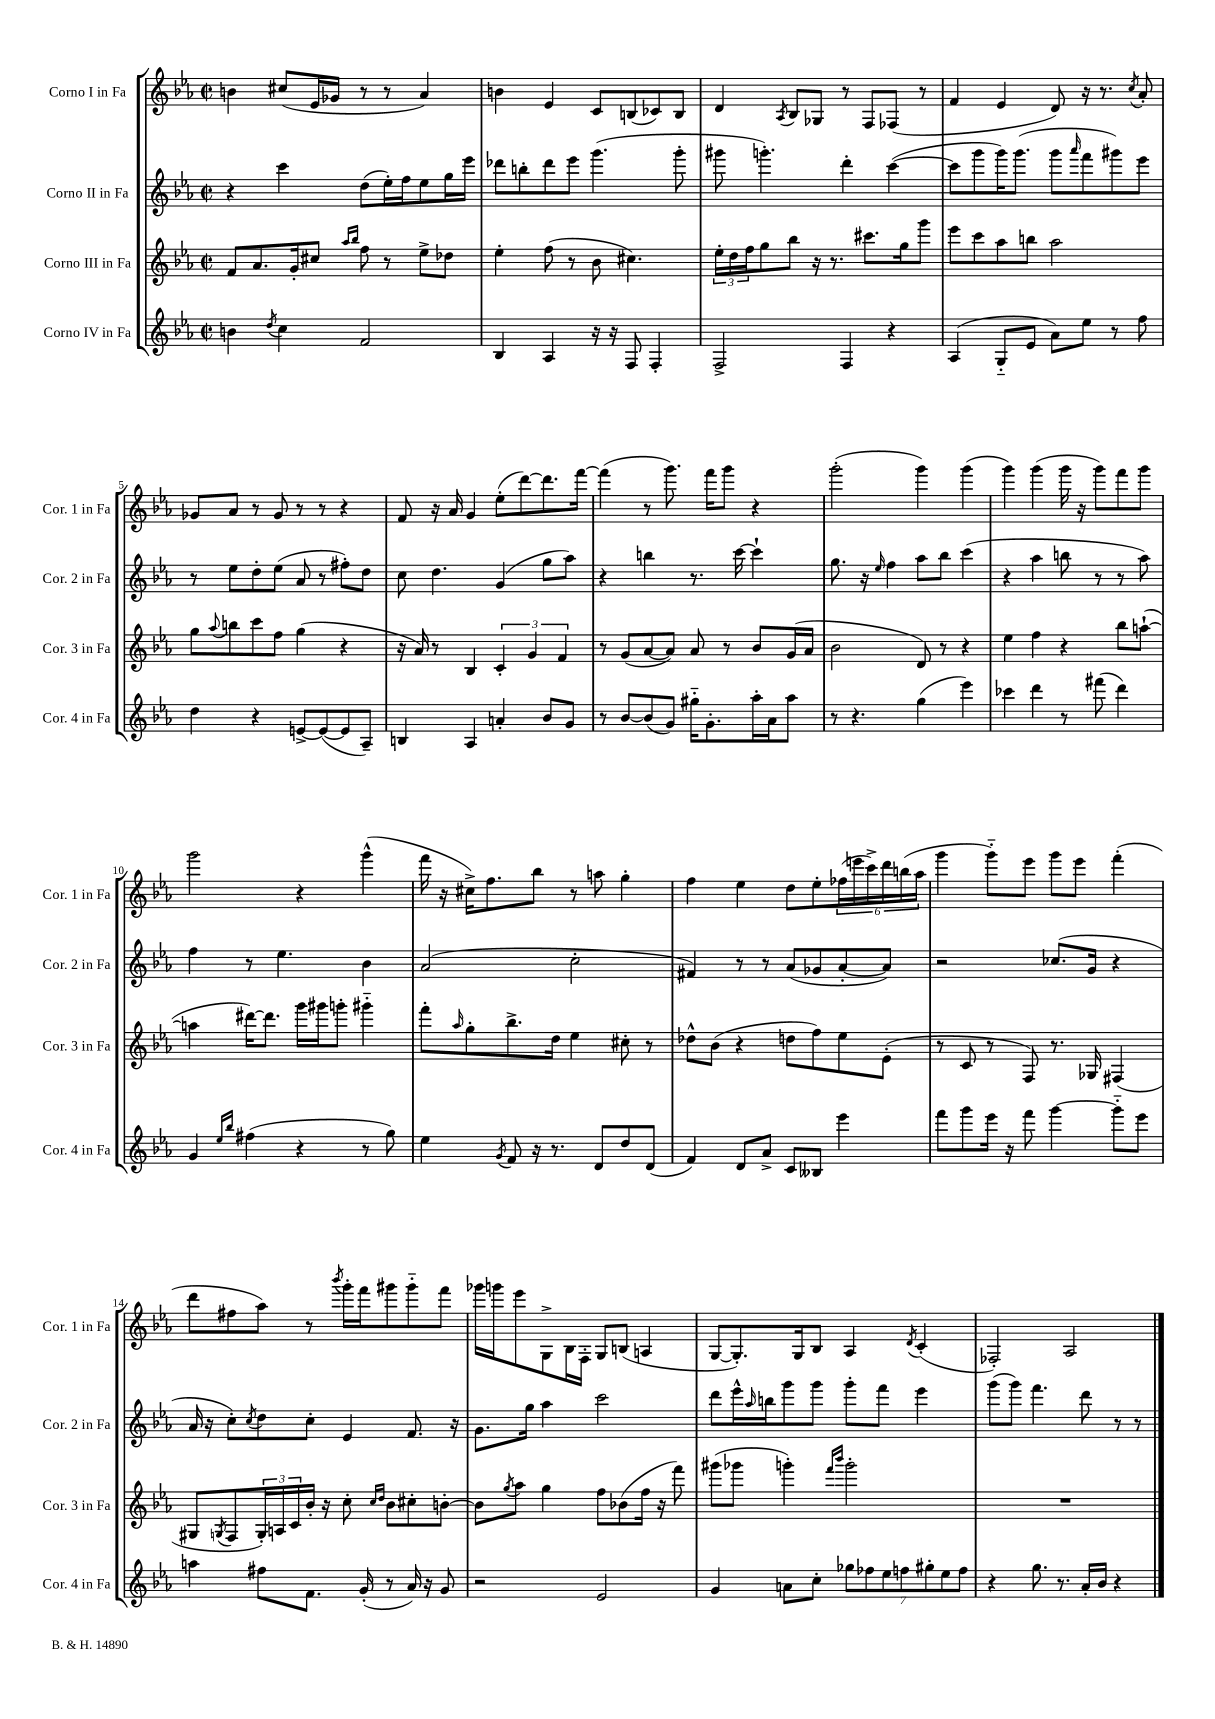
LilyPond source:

<<
\new StaffGroup <<
\new Staff = "s0" \with { instrumentName = "Corno I in Fa" shortInstrumentName = "Cor. 1 in Fa" } {
    \clef treble \key ees \major \defaultTimeSignature \time 2/2
    b'4 cis''8( ees'16 ges'16 r8 r8 aes'4) |
    b'4 ees'4 c'8 b8( ces'8) b8 |
    d'4 \acciaccatura { aes8 } bes8 ges8 r8 f8 fes8( r8 |
    f'4 ees'4 d'8) r16 r8. \acciaccatura { c''8 } aes'8-. |
    ges'8 aes'8 r8 ges'8 r8 r8 r4 |
    f'8 r16 aes'16 g'4 ees''8-.( d'''8~) d'''8. f'''16~ |
    f'''4( r8 g'''8.) f'''16 g'''8 r4 |
    g'''2-.( g'''4) g'''4( |
    g'''4) g'''4( g'''16 r16 g'''8) f'''8 g'''8 |
    g'''2 r4 g'''4-^( |
    f'''16 r16 cis''16->) f''8. bes''8 r8 a''8 g''4-. |
    f''4 ees''4 d''8 ees''8-. \tuplet 6/4 { fes''16( e'''16 c'''16->) d'''16 b''16( aes''16 } |
    g'''4 g'''8-_) ees'''8 g'''8 ees'''8 f'''4-.( |
    d'''8 fis''8 aes''8) r8 \acciaccatura { bes'''8 } g'''16-. f'''16 gis'''8 gis'''8-_ f'''8 |
    ges'''16 g'''16 ees'''8 g8-> bes16 f16-. g8 b8( a4 |
    g8~ g8.-.) g16 bes8 aes4 \acciaccatura { d'8 } c'4-.( |
    fes2-.) aes2 \bar "|." |
}
\new Staff = "s1" \with { instrumentName = "Corno II in Fa" shortInstrumentName = "Cor. 2 in Fa" } {
    \clef treble \key ees \major \defaultTimeSignature \time 2/2
    r4 c'''4 d''8( ees''16-.) f''16 ees''8 g''16 ees'''16 |
    des'''8 b''8-. des'''8 ees'''8 g'''4.( g'''8-. |
    gis'''8 g'''4.-.) d'''4-. c'''4~( |
    c'''8 g'''8 g'''16) g'''8.( g'''8 \grace { aes'''16 } f'''8 gis'''8) ees'''8 |
    r8 ees''8 d''8-. ees''8( aes'8 r8 fis''8-.) d''8 |
    c''8 d''4. g'4( g''8 aes''8) |
    r4 b''4 r8. c'''16~ c'''4-! |
    g''8. r16 \grace { ees''16 } f''4 aes''8 bes''8 c'''4( |
    r4 aes''4 b''8 r8 r8 aes''8) |
    f''4 r8 ees''4. bes'4 |
    aes'2( c''2-. |
    fis'4) r8 r8 aes'8( ges'8 aes'8~-. aes'8) |
    r2 ces''8.( g'16 r4 |
    aes'16 r16 c''8-.) \acciaccatura { c''8 } d''8 c''8-. ees'4 f'8. r16 |
    g'8. g''16 aes''4 c'''2 |
    d'''8 ees'''16-^ \grace { aes''16 } b''16 g'''8 g'''8 g'''8-. f'''8 ees'''4 |
    g'''8( g'''8) f'''4. d'''8 r8 r8 \bar "|." |
}
\new Staff = "s2" \with { instrumentName = "Corno III in Fa" shortInstrumentName = "Cor. 3 in Fa" } {
    \clef treble \key ees \major \defaultTimeSignature \time 2/2
    f'8 aes'8. g'16-. cis''8 \grace { aes''16 bes''16 } f''8 r8 ees''8-> des''8 |
    ees''4-. f''8( r8 bes'8 cis''4.) |
    \tuplet 3/2 { ees''16-. d''16 f''16 } g''8 bes''8 r16 r8. cis'''8. g''16 g'''8 |
    ees'''8 c'''8 aes''8 b''8 aes''2 |
    g''8 \appoggiatura { aes''8 } b''8 c'''8 f''8 g''4( r4 |
    r16 aes'16) r8 bes4 \tuplet 3/2 { c'4-. g'4 f'4 } |
    r8 g'8( aes'8~ aes'8) aes'8 r8 bes'8 g'16( aes'16 |
    bes'2 d'8) r8 r4 |
    ees''4 f''4 r4 bes''8 a''8~-!( |
    a''4 dis'''16~) dis'''8. g'''16 gis'''16 g'''8-. gis'''4-_ |
    f'''8-. \grace { aes''16 } g''8-. bes''8.-> d''16 ees''4 cis''8-. r8 |
    des''8-^ bes'8( r4 d''8 f''8) ees''8 ees'8-.( |
    r8 c'8 r8 f8) r8. ges16 fis4( |
    gis8 \acciaccatura { g8 } f8 \tuplet 3/2 { g16-.) a16 c'16 } bes'16-. r16 c''8-. \grace { c''16 d''16 } bes'8 cis''8-. b'8~-. |
    b'8 \acciaccatura { g''8 } aes''8 g''4 f''8 bes'8( f''16 r16 f'''8) |
    gis'''8( ges'''8 g'''4-.) \grace { f'''16 bes'''16 } g'''2-. |
    R1 \bar "|." |
}
\new Staff = "s3" \with { instrumentName = "Corno IV in Fa" shortInstrumentName = "Cor. 4 in Fa" } {
    \clef treble \key ees \major \defaultTimeSignature \time 2/2
    b'4 \acciaccatura { d''8 } c''4 f'2 |
    bes4 aes4 r16 r16 f8 f4-. |
    f2-> f4 r4 |
    aes4( g8-_ ees'8 aes'8) ees''8 r8 f''8 |
    d''4 r4 e'8~-> e'8~( e'8 aes8--) |
    b4 aes4 a'4-. bes'8 g'8 |
    r8 bes'8~ bes'8( g'8) gis''16-_ g'8.-. aes''16-. aes'16 aes''8 |
    r8 r4. g''4( ees'''4) |
    ces'''4 d'''4 r8 fis'''8( d'''4) |
    g'4 \grace { ees''16 bes''16 } fis''4( r4 r8 g''8) |
    ees''4 \acciaccatura { g'8 } f'8 r16 r8. d'8 d''8 d'8( |
    f'4) d'8 aes'8-> c'8 beses8 ees'''4 |
    f'''8 g'''8 ees'''16 r16 f'''8 g'''4~ g'''8-_ ees'''8 |
    a''4 fis''8 f'8. g'16-.( r8 aes'16) r16 g'8 |
    r2 ees'2 |
    g'4 a'8 c''8-. \tuplet 7/4 { ges''8 fes''8 ees''8 f''8 gis''8-. ees''8 f''8 } |
    r4 g''8. r8. aes'16-. bes'16 r4 \bar "|." |
}
>>
>>
